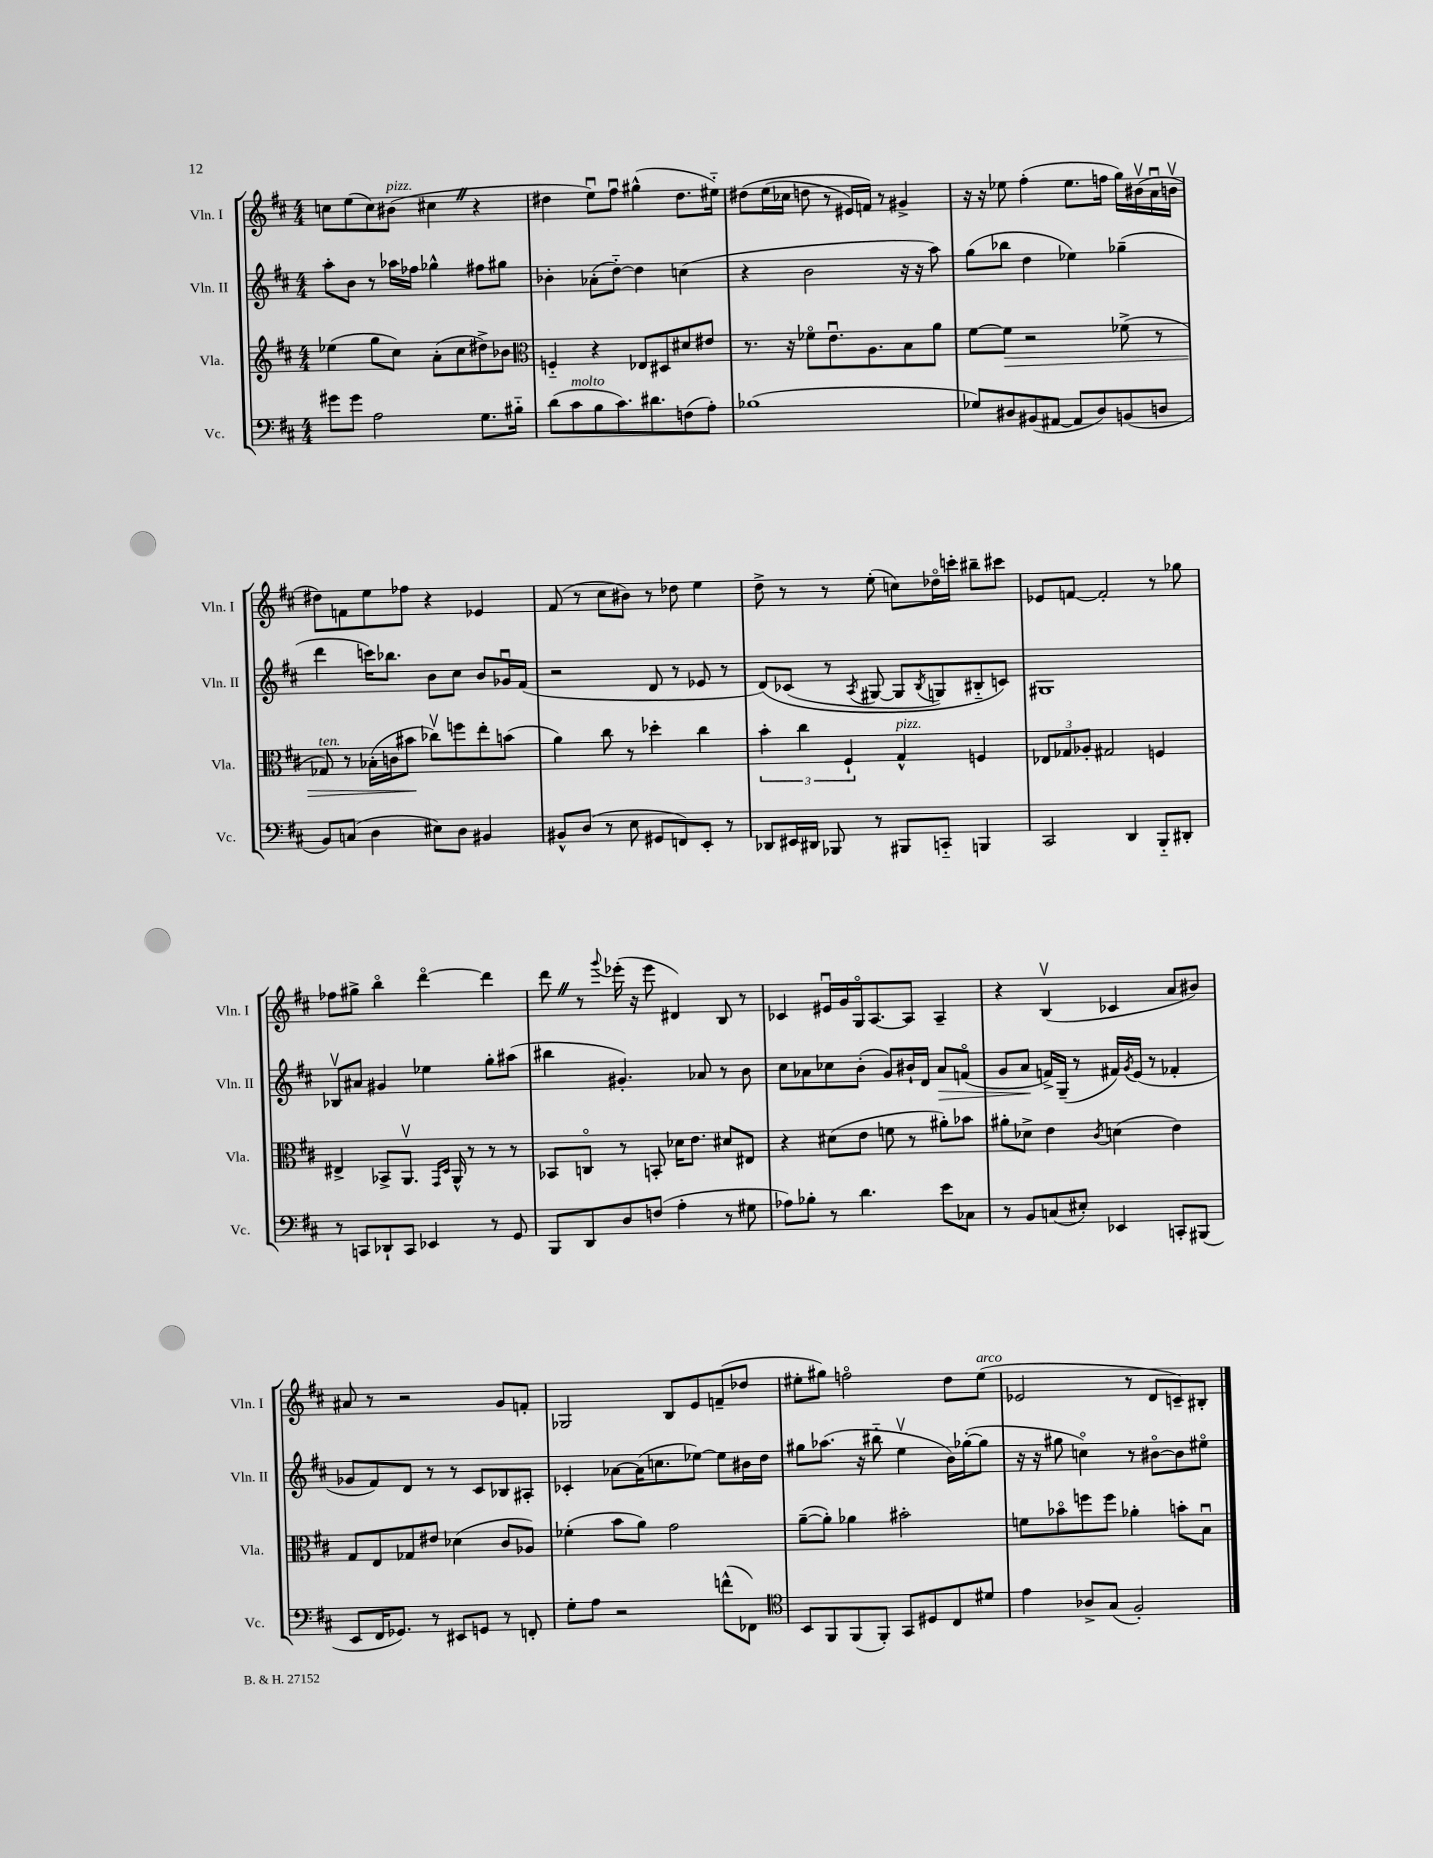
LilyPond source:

<<
\new StaffGroup <<
\new Staff = "s0" \with { instrumentName = "Vln. I" shortInstrumentName = "Vln. I" } {
    \clef treble \key d \major \numericTimeSignature \time 4/4
    c''8 e''8( c''8) bis'8^\markup { \italic "pizz." }( cis''4 \once \override BreathingSign.text = \markup { \musicglyph "scripts.caesura.straight" } \breathe r4 |
    dis''4 e''8\downbow) fis''8\downbow gis''4-^( dis''8. eis''16-_) |
    dis''8\( e''16( ces''16 d''8 r8 eis'16) f'16\) r8 gis'4-> |
    r16 r16 ees''8 fis''4-.( ees''8. f''16 g''16) bis'16\upbow( a'16\downbow b'16\upbow |
    dis''8) f'8 e''8 fes''8 r4 ees'4 |
    fis'8( r8 cis''8 bis'8) r8 des''8 e''4 |
    d''8-> r8 r8 e''8-.( c''8) des''16\flageolet c'''16-. bis''8-- cis'''8 |
    ees'8 f'8~ f'2-. r8 ges''8 |
    fes''8 gis''8-> b''4\flageolet d'''4~\flageolet d'''4 |
    d'''8 \once \override BreathingSign.text = \markup { \musicglyph "scripts.caesura.straight" } \breathe r8 \appoggiatura { g'''8 } ees'''16-.( r16 ees'''8 dis'4) b8 r8 |
    ces'4 eis'16\downbow g'16 g16\flageolet a8.~ a8 a4-- |
    r4 b4\upbow( ces'4 a'8 bis'8) |
    ais'8 r8 r2 g'8 f'8-. |
    ges2 b8 e'8 f'8--( des''8 |
    eis''8-. gis''8) f''2\flageolet d''8 eis''8^\markup { \italic "arco" }( |
    ees'2 r8 d'8 c'8--) bis8-. \bar "|." |
}
\new Staff = "s1" \with { instrumentName = "Vln. II" shortInstrumentName = "Vln. II" } {
    \clef treble \key d \major \numericTimeSignature \time 4/4
    a''8-. b'8 r8 aes''16 fes''16 ges''4-^ fis''8 gis''8 |
    bes'4-. aes'8-.( d''8~-_) d''4 c''4( |
    r4 b'2 r16 r16 a''8) |
    g''8( bes''8 d''4 ees''4) ges''4--( |
    d'''4 c'''16) bes''8. b'8 cis''8 b'8 ges'16\downbow fis'16( |
    r2 d'8 r8 ees'8 r8 |
    d'8)\( ces'8( r8 \acciaccatura { a8 } gis8~ gis8 \acciaccatura { b8 } g8) bis8-_ c'8\) |
    gis1 |
    bes8\upbow ais'8 gis'4 ees''4 g''8-. ais''8( |
    bis''4 gis'4.-.) aes'8 r8 b'8 |
    cis''8 aes'8 ces''8 b'8-.( g'8) bis'16-! d'16 aes'8\> f'8\flageolet( |
    g'8 a'8\! f'16->) g16--( r8 fis'16) \acciaccatura { g'8 } e'16( r8 fes'4-. |
    ges'8 fis'8) d'8 r8 r8 cis'8 bes8 ais8-. |
    ces'4-. aes'8~ aes'16( c''8. ees''8~) ees''8 bis'16 d''16 |
    gis''8 aes''8.( r16 bis''8-_ e''4\upbow b'16) ges''16~-.( ges''8 |
    r16 r16 gis''8 c''4\flageolet) r8 bis'8~\flageolet bis'8 eis''8\flageolet \bar "|." |
}
\new Staff = "s2" \with { instrumentName = "Vla." shortInstrumentName = "Vla." } {
    \clef treble \key d \major \numericTimeSignature \time 4/4
    ees''4( g''8 cis''8) a'8-.( cis''8 dis''8->) bes'8 |
    \clef alto f4-_ r4 ees8 dis8 dis'8 eis'8 |
    r8. r16 fes'8\flageolet e'8.\downbow a8. b8 a'8 |
    fis'8~ fis'8\> r2 fes'8->( r8 |
    ges8^\markup { \italic "ten." }) r8 bes16-.( c'16 bis'8\! ces''8\upbow) f''8 e''8-. b'8( |
    a'4) cis''8 r8 des''4-. cis''4 |
    \tuplet 3/2 { b'4-. cis''4 fis4-! } g4-^^\markup { \italic "pizz." } f4 |
    \tuplet 3/2 { ees8 ges8 aes8-. } gis2 f4 |
    eis4-> bes,8-> a,8.\upbow \grace { g,16 d16 } a,16-^ r8 r8 r8 |
    bes,8 c8\flageolet r8 b,8-. des'16 e'8. dis'8 eis8 |
    r4 dis'8( e'8 f'8 r8 ais'8-.) bes'8 |
    ais'8-. des'8-> e'4 \acciaccatura { cis'8 } d'4( e'4) |
    g8 e8 ges8 eis'8 des'4( cis'8 aes8) |
    fes'4-.( b'8 a'8) g'2 |
    a'8~--( a'8-.) aes'4 bis'2-. |
    f'8 bes'8\flageolet f''8 f''8 aes'4-. b'8-. b8\downbow \bar "|." |
}
\new Staff = "s3" \with { instrumentName = "Vc." shortInstrumentName = "Vc." } {
    \clef bass \key d \major \numericTimeSignature \time 4/4
    gis'8 gis'8 a2 g8. bis16-_ |
    d'8( cis'8^\markup { \italic "molto" } b8 cis'8.) dis'8. f8( a8-.) |
    bes1( |
    ges8) dis8 bis,8( ais,8~ ais,8 dis8) b,8( d8 |
    b,8) c8( d4 eis8) d8 bis,4 |
    bis,8-^ d8( r8 e8 gis,8 f,8) e,8-. r8 |
    des,8 eis,16 dis,16 bes,,8 r8 bis,,8 c,8-_ b,,4 |
    cis,2 d,4 b,,8-_ dis,8-. |
    r8 c,8 des,8-! c,8 ees,4 r8 g,8 |
    b,,8 d,8 d8 f8( a4-. r8 gis8 |
    aes8) bes8-. r8 d'4. e'8 ces8 |
    r8 b,8 c8( eis8-.) ees,4 c,8-. bis,,8( |
    e,8 fis,16 ges,8.) r8 eis,8 g,8 r8 f,8-. |
    g8-. a8 r2 f'8-^( fes,8) |
    \clef tenor b,8 fis,8 fis,8( fis,8-.) g,8 dis8 cis8 dis'8 |
    e'4 aes8-> g8( fis2-.) \bar "|." |
}
>>
>>
\layout { \context { \Score \remove "Bar_number_engraver" } }
